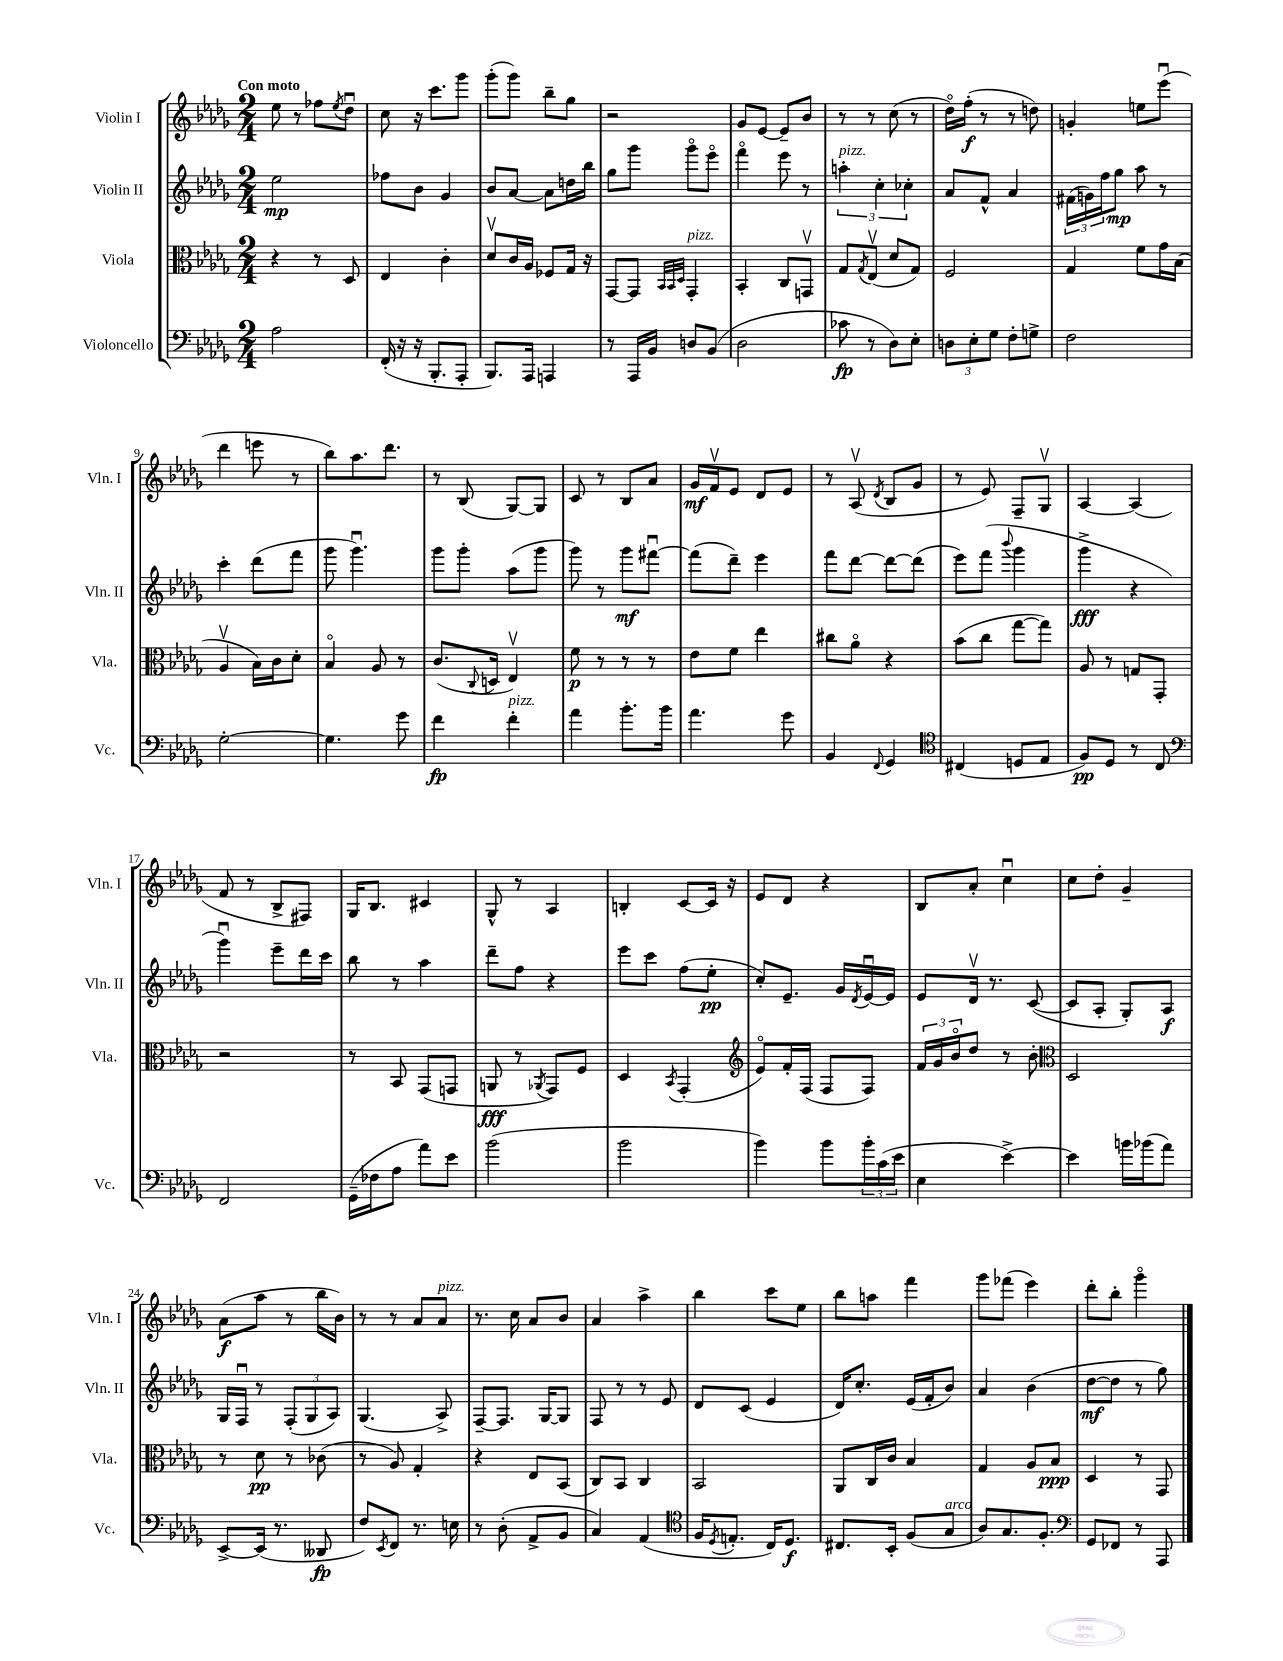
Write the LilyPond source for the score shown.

<<
\new StaffGroup <<
\new Staff = "s0" \with { instrumentName = "Violin I" shortInstrumentName = "Vln. I" } {
    \clef treble \key des \major \numericTimeSignature \time 2/4 \tempo "Con moto"
    ees''8 r8 fes''8 \acciaccatura { ees''8 } des''8\downbow |
    c''8 r16 c'''8. ges'''8 |
    ges'''8-.( ges'''8) bes''8-- ges''8 |
    r2 |
    ges'8 ees'8~ ees'8-- bes'8 |
    r8 r8 c''8( r8 |
    des''16\flageolet) f''16-.\f( r8 r8 d''8) |
    g'4-. e''8 ees'''8\downbow( |
    des'''4 e'''8 r8 |
    bes''8) aes''8. des'''8. |
    r8 bes8( ges8~) ges8 |
    c'8 r8 bes8 aes'8 |
    ges'16\mf f'16\upbow ees'8 des'8 ees'8 |
    r8 aes8\upbow( \acciaccatura { des'8 } bes8 ges'8 |
    r8 ees'8) f8-- ges8\upbow |
    aes4~ aes4( |
    f'8 r8 bes8-> fis8) |
    ges16 bes8. cis'4 |
    ges8-^ r8 aes4 |
    b4-. c'8~ c'16 r16 |
    ees'8 des'8 r4 |
    bes8 aes'8-. c''4\downbow |
    c''8 des''8-. ges'4-- |
    aes'8\f( aes''8 r8 bes''16 bes'16) |
    r8 r8 aes'8 aes'8^\markup { \italic "pizz." } |
    r8. c''16 aes'8 bes'8 |
    aes'4 aes''4-> |
    bes''4 c'''8 ees''8 |
    bes''8 a''8 f'''4 |
    ges'''8 fes'''8( ees'''4) |
    des'''8-. bes''8-. ges'''4\flageolet \bar "|." |
}
\new Staff = "s1" \with { instrumentName = "Violin II" shortInstrumentName = "Vln. II" } {
    \clef treble \key des \major \numericTimeSignature \time 2/4
    ees''2\mp |
    fes''8 bes'8 ges'4 |
    bes'8 aes'8~ aes'8 d''16 bes''16 |
    ges''8 ges'''8 ges'''8\flageolet ees'''8\flageolet |
    f'''4\flageolet ees'''8 r8 |
    \tuplet 3/2 { a''4-.^\markup { \italic "pizz." } c''4-. ces''4-. } |
    aes'8 f'8-^ aes'4 |
    \tuplet 3/2 { fis'16( g'16) f''16 } ges''8\mp aes''8 r8 |
    c'''4-. des'''8( f'''8 |
    ges'''8 ges'''4.\downbow) |
    ges'''8 ges'''8-. aes''8( ges'''8 |
    ges'''8) r8 ges'''8\mf fis'''8~\downbow |
    fis'''8( des'''8--) ees'''4 |
    f'''8 des'''8~ des'''8~ des'''8( |
    ees'''8) f'''8( \appoggiatura { bes'''8 } ges'''4 |
    ges'''4->\fff r4 |
    ges'''4\downbow) ees'''8-- des'''16 c'''16 |
    bes''8 r8 aes''4 |
    des'''8-- f''8 r4 |
    ees'''8 c'''8 f''8( ees''8-.\pp |
    c''8-.) ees'8.-- ges'16 \acciaccatura { des'8 } ees'16~\downbow ees'16 |
    ees'8 des'16\upbow r8. c'8~( |
    c'8 aes8-. ges8-.) aes8\f |
    ges16 f16\downbow r8 \tuplet 3/2 { f8-.( ges8 aes8) } |
    ges4.( aes8->) |
    f8~-- f8. ges16~ ges8 |
    f8 r8 r8 ees'8 |
    des'8 c'8( ees'4 |
    des'16) c''8.-. ees'16( f'16-. bes'8) |
    aes'4 bes'4( |
    des''8~\mf des''8 r8 ges''8) \bar "|." |
}
\new Staff = "s2" \with { instrumentName = "Viola" shortInstrumentName = "Vla." } {
    \clef alto \key des \major \numericTimeSignature \time 2/4
    r4 r8 des8 |
    ees4 c'4-. |
    des'8\upbow c'16 aes16 fes8 ges16 r16 |
    ges,8~ ges,8 \grace { bes,32 bes,32 des32 } ges,4-.^\markup { \italic "pizz." } |
    bes,4-. c8 g,8\upbow |
    ges8 \acciaccatura { ges8 } ees8\upbow( des'8 ges8) |
    f2 |
    ges4 f'8 ges'16 bes16( |
    aes4\upbow bes16) c'16 des'8-. |
    bes4\flageolet aes8 r8 |
    c'8.( \appoggiatura { c8 } d16 ees4\upbow) |
    f'8\p r8 r8 r8 |
    ees'8 f'8 ees''4 |
    cis''8 aes'8\flageolet r4 |
    bes'8( c''8 ges''8~ ges''8) |
    aes8 r8 g8 ges,8-. |
    r2 |
    r8 bes,8 ges,8( g,8 |
    a,8\fff r8 \acciaccatura { aes,8 } ges,8) f8 |
    des4 \acciaccatura { bes,8 } ges,4-.( |
    \clef treble ees'8\flageolet) f'16-. f16( f8 f8) |
    \tuplet 3/2 { f'16 ges'16 bes'16\flageolet } des''8 r8 bes'8-. |
    \clef alto des2 |
    r8 des'8\pp r8 ces'8( |
    r8 aes8) ges4-. |
    r4 ees8 bes,8( |
    c8) bes,8 c4 |
    bes,2 |
    aes,8 c16 c'16 bes4 |
    ges4 aes8 bes8\ppp |
    des4 r8 ges,8 \bar "|." |
}
\new Staff = "s3" \with { instrumentName = "Violoncello" shortInstrumentName = "Vc." } {
    \clef bass \key des \major \numericTimeSignature \time 2/4
    aes2 |
    f,16-.( r16 r16 bes,,8.-. aes,,8-. |
    bes,,8.) aes,,16 a,,4 |
    r8 aes,,16 bes,16 d8 bes,8( |
    des2 |
    ces'8\fp r8 des8) ees8-. |
    \tuplet 3/2 { d8 ees8-. ges8 } f8-. g8-> |
    f2 |
    ges2~-. |
    ges4. ges'8 |
    f'4\fp f'4-.^\markup { \italic "pizz." } |
    aes'4 bes'8.-. bes'16 |
    aes'4. ges'8 |
    bes,4 \appoggiatura { f,8 } ges,4 |
    \clef tenor cis4( d8 ees8 |
    f8\pp) des8 r8 c8 |
    \clef bass f,2 |
    ges,16--( fes16 aes8 aes'8) ees'8 |
    bes'2( |
    bes'2 |
    bes'4) bes'8 \tuplet 3/2 { bes'16-. c'16( ees'16 } |
    ees4 ees'4~->) |
    ees'4 b'16 bes'16( aes'8) |
    ees,8~-> ees,16( r8. deses,8\fp |
    f8) \acciaccatura { ees,8 } f,8 r8. e16 |
    r8 des8-.( aes,8-> bes,8 |
    c4) aes,4( |
    \clef tenor f16 \acciaccatura { des8 } e8.-. c16) des8.\f |
    cis8. bes,16-. f8( ges8^\markup { \italic "arco" } |
    aes8) ges8. f8.-. |
    \clef bass ges,8 fes,8 r8 aes,,8 \bar "|." |
}
>>
>>
